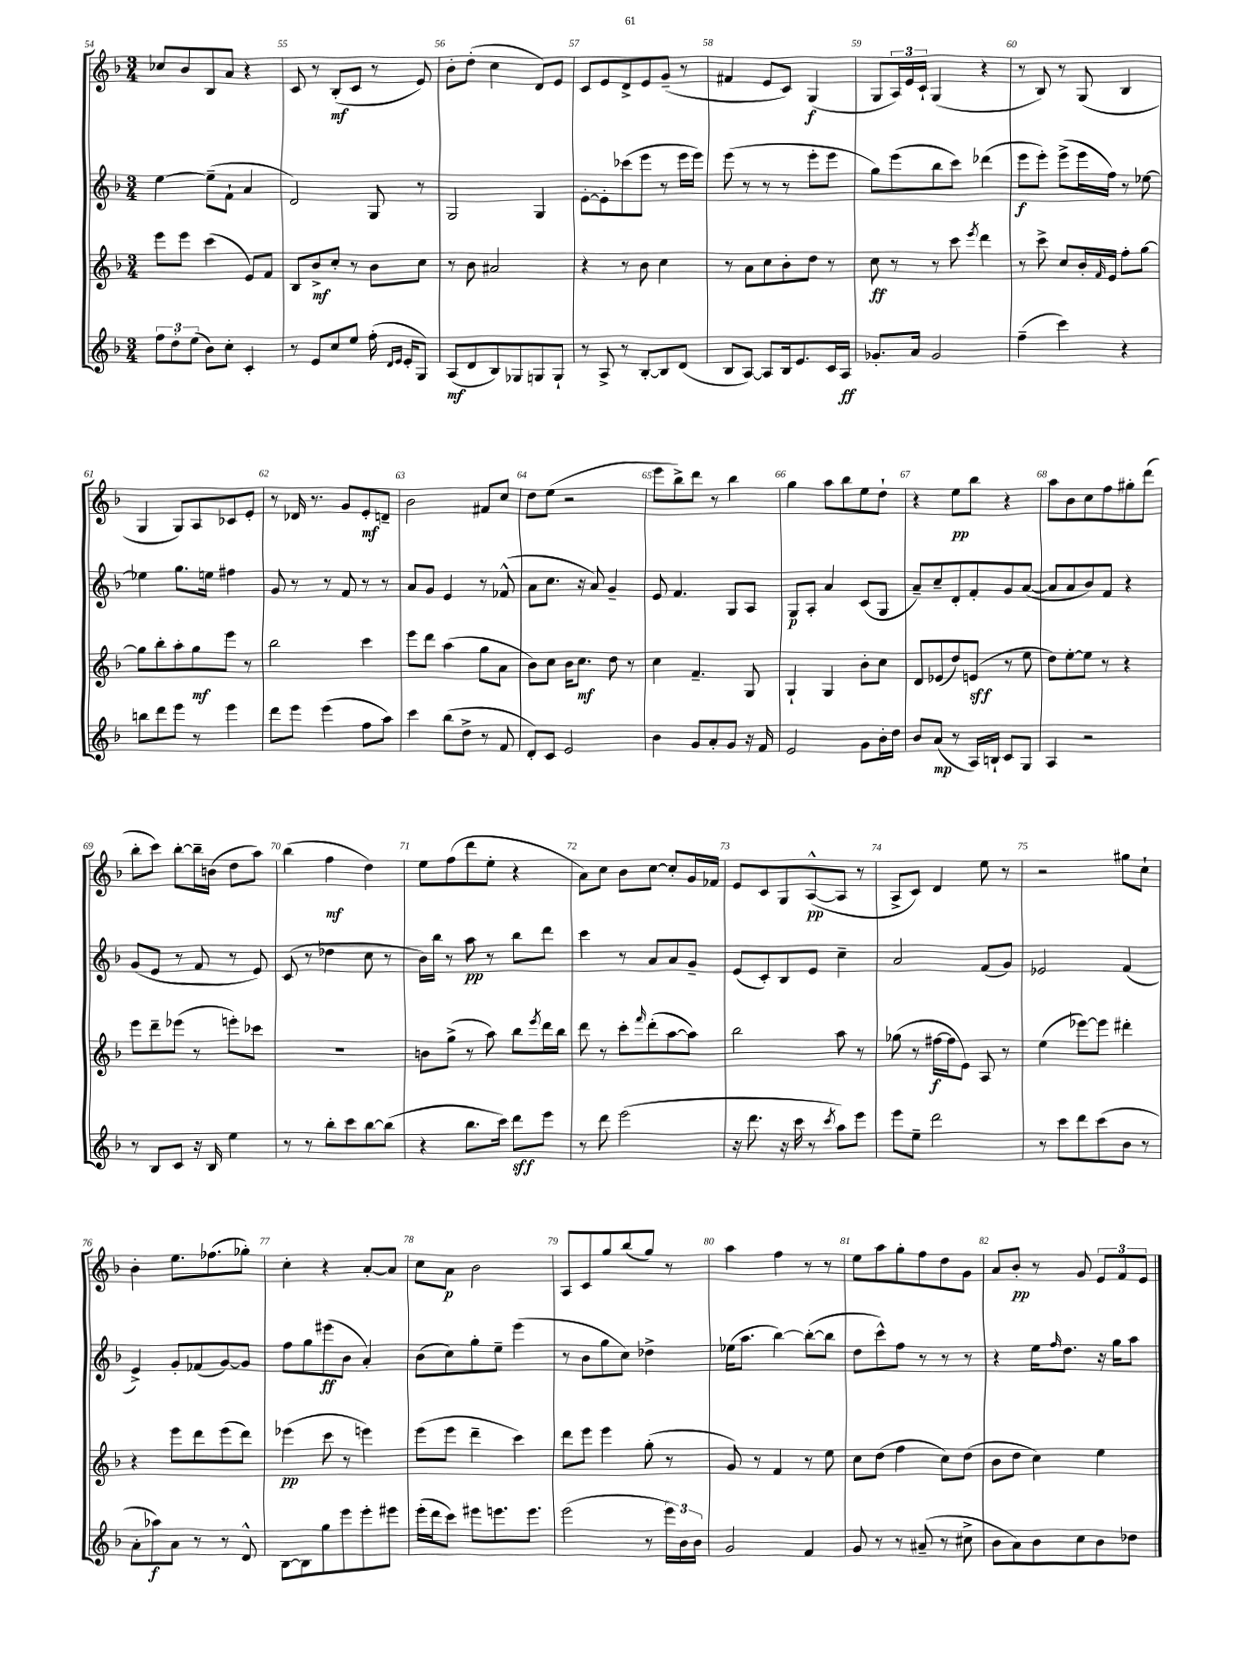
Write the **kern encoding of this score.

**kern	**dynam	**kern	**dynam	**kern	**dynam	**kern	**dynam
*part4	*part4	*part3	*part3	*part2	*part2	*part1	*part1
*staff4	*staff4	*staff3	*staff3	*staff2	*staff2	*staff1	*staff1
*clefG2	*	*clefG2	*	*clefG2	*	*clefG2	*
*k[b-]	*	*k[b-]	*	*k[b-]	*	*k[b-]	*
*M3/4	*	*M3/4	*	*M3/4	*	*M3/4	*
=54	=54	=54	=54	=54	=54	=54	=54
12ff\L	.	8eee\L	.	[4ee\	.	8cc-X/L	.
12dd'\	.	.	.	.	.	.	.
.	.	8eee\J	.	.	.	8b-/	.
(12ee\J	.	.	.	.	.	.	.
8b-\L)	.	(4ccc\	.	(8ee~\L]	.	8B-/	.
8cc'\J	.	.	.	8f`\J	.	8a/J	.
4c'/	.	8e/L)	.	4a/	.	4r	.
.	.	8f/J	.	.	.	.	.
=55	=55	=55	=55	=55	=55	=55	=55
8r	.	8B-/L	.	2d/)	.	8c/	.
8e/L	.	8b-^/	mf	.	.	8r	.
8cc/	.	8cc'/J	.	.	.	(8B-'/L	mf
8ee/J	.	8r	.	.	.	8c/J	.
(16ff'\	.	8b-\L	.	8G/	.	8r	.
16qqd/LL	.	.	.	.	.	.	.
16qqe/JJ	.	.	.	.	.	.	.
16e'/KL	.	.	.	.	.	.	.
8G/J)	.	8cc\J	.	8r	.	8e/)	.
=56	=56	=56	=56	=56	=56	=56	=56
(8A/L	mf	8r	.	2G/	.	8b-'\L	.
8d/	.	8b-\	.	.	.	(8dd'\J	.
8B-/)	.	2a#X/	.	.	.	4cc\	.
8G-X/	.	.	.	.	.	.	.
8Gn/	.	.	.	4G/	.	8d/L)	.
8G`/J	.	.	.	.	.	8e/J	.
=57	=57	=57	=57	=57	=57	=57	=57
8r	.	4r	.	[8e'\L	.	8c/L	.
8A^/	.	.	.	8e'\]	.	8e/	.
8r	.	8r	.	(8ccc-X\	.	8d^/	.
[8B-'/L	.	8b-\	.	8eee\J	.	8e/	.
8B-/]	.	4cc\	.	8r	.	(8g~/J	.
(8d/J	.	.	.	16eee\LL	.	8r	.
.	.	.	.	16eee\JJ)	.	.	.
=58	=58	=58	=58	=58	=58	=58	=58
8B-/L	.	8r	.	(8eee\	.	4f#X/	.
[8A/J)	.	8a\L	.	8r	.	.	.
8A/L]	.	8cc\	.	8r	.	8e/L	.
16B-/k	.	8b-'\	.	8r	.	8c/J)	.
8.e/	.	.	.	.	.	.	.
.	.	8dd\J	.	8eee'\L	.	(4G/	f
16c/L	.	8r	.	8eee\J	.	.	.
16A/JJ	ff	.	.	.	.	.	.
=59	=59	=59	=59	=59	=59	=59	=59
8.g-X'/L	.	8cc\	ff	8gg\L)	.	8G/L	.
.	.	8r	.	(8eee\	.	24A/L)	.
.	.	.	.	.	.	24e/	.
16a/Jk	.	.	.	.	.	.	.
.	.	.	.	.	.	24c`/JJ	.
2g-/	.	8r	.	8bb-\	.	(4G/	.
.	.	8ccc\	.	8ccc\J)	.	.	.
.	.	8qeee/	.	.	.	.	.
.	.	4ddd\	.	(4ddd-X\	.	4r	.
=60	=60	=60	=60	=60	=60	=60	=60
(4ff~\	.	8r	.	8eee\L	f	8r	.
.	.	8ccc^\	.	8eee'\J)	.	8B-/)	.
4ccc\)	.	8cc/L	.	(8eee^\L	.	8r	.
.	.	16b-'/L	.	16eee\L	.	(8G/	.
.	.	16qqf/	.	.	.	.	.
.	.	16e/JJ	.	16ff\JJ)	.	.	.
4r	.	8ff'\L	.	8r	.	4B-/	.
.	.	[8gg\J	.	[8ee-X\	.	.	.
!!LO:LB:g=z
=61	=61	=61	=61	=61	=61	=61	=61
8bbn\L	.	8gg\L]	.	4ee-X\]	.	4G/	.
8ddd\	.	8bb-'\	.	.	.	.	.
8eee\J	.	8aa'\	.	8.gg\L	.	8G/L)	.
8r	.	8gg\	mf	.	.	8A/	.
.	.	.	.	16een\Jk	.	.	.
4eee\	.	8eee\J	.	4ff#X\	.	8c-X/	.
.	.	8r	.	.	.	8e'/J	.
=62	=62	=62	=62	=62	=62	=62	=62
8ddd\L	.	2bb-\	.	8g/	.	8r	.
8eee\J	.	.	.	8r	.	16d-X/	.
.	.	.	.	.	.	8.r	.
(4eee\	.	.	.	8r	.	.	.
.	.	.	.	8f/	.	8g/L	.
8ff\L	.	4ccc\	.	8r	.	8e'/	mf
8aa\J)	.	.	.	8r	.	8dn~/J	.
=63	=63	=63	=63	=63	=63	=63	=63
4ccc\	.	8eee\L	.	8a/L	.	2b-\	.
.	.	8ddd\J	.	8g/J	.	.	.
(8bb-\L	.	(4aa\	.	4e/	.	.	.
8dd^\J	.	.	.	.	.	.	.
8r	.	8gg\L	.	8r	.	8f#X/L	.
8f/	.	8a\J	.	(8f-X^^/	.	8cc/J	.
=64	=64	=64	=64	=64	=64	=64	=64
8d'/L)	.	8b-\L)	.	8a\L	.	8dd\L	.
8c/J	.	8cc\J	.	8.cc\J	.	(8ee\J	.
2e/	.	16b-\KL	.	.	.	2r	.
.	.	8.cc\J	mf	16r	.	.	.
.	.	.	.	8a/)	.	.	.
.	.	8dd\	.	4g~/	.	.	.
.	.	8r	.	.	.	.	.
=65	=65	=65	=65	=65	=65	=65	=65
4b-\	.	4cc\	.	8e/	.	8eee\L	.
.	.	.	.	4.f/	.	8bb-^\)	.
8g/L	.	4.f~/	.	.	.	8ddd\J	.
8a'/	.	.	.	.	.	8r	.
8g/J	.	.	.	8G/L	.	4bb-\	.
16r	.	8G/	.	8A/J	.	.	.
16f/	.	.	.	.	.	.	.
=66	=66	=66	=66	=66	=66	=66	=66
2e/	.	4G`/	.	8G/L	p	4gg\	.
.	.	.	.	8A'/J	.	.	.
.	.	4G/	.	4a/	.	8aa\L	.
.	.	.	.	.	.	8bb-\	.
8g\L	.	8b-'\L	.	(8c/L	.	8ee\	.
16b-'\L	.	8cc\J	.	8G/J	.	8dd`\J	.
16dd\JJ	.	.	.	.	.	.	.
=67	=67	=67	=67	=67	=67	=67	=67
8b-/L	.	8d/L	.	8a~/L)	.	4r	.
(8a/J	mp	(8e-X/	.	8cc~/	.	.	.
8r	.	8dd/)	.	8d'/	.	8ee\L	pp
16A/LL)	.	(8en/J	sff	8f'/	.	8bb-\J	.
16Bn`/JJ	.	.	.	.	.	.	.
8c/L	.	8r	.	8g/	.	4r	.
8G/J	.	8ee\	.	([8a/J	.	.	.
=68	=68	=68	=68	=68	=68	=68	=68
4A/	.	8dd\L)	.	8a/L]	.	8aa\L	.
.	.	[8ee'\	.	8a/	.	8b-\	.
2r	.	8ee\J]	.	8b-/)	.	8cc\	.
.	.	8r	.	8f/J	.	8ff\	.
.	.	4r	.	4r	.	8gg#X'\	.
.	.	.	.	.	.	(8ddd\J	.
!!LO:LB:g=z
=69	=69	=69	=69	=69	=69	=69	=69
8r	.	8eee\L	.	(8g/L	.	8bb-'\L	.
8B-/L	.	8ddd~\	.	8e/J	.	8ccc\J)	.
8c/J	.	(8eee-X\J	.	8r	.	[8bb-'\L	.
16r	.	8r	.	8f/	.	16bb-~\L]	.
16B-/	.	.	.	.	.	(16bn\JJ	.
4ee\	.	8eeen'\L)	.	8r	.	8dd\L	.
.	.	8ccc-X\J	.	8e/)	.	8aa\J)	.
=70	=70	=70	=70	=70	=70	=70	=70
8r	.	2.r	.	(8c/	.	(4bb-\	.
8r	.	.	.	8r	.	.	.
8bb-'\L	.	.	.	4dd-X\	.	4ff\	mf
8ccc\	.	.	.	.	.	.	.
[8bb-\	.	.	.	8cc\	.	4dd\)	.
(8bb-\J]	.	.	.	8r	.	.	.
=71	=71	=71	=71	=71	=71	=71	=71
4r	.	8bn\L	.	16b-\LL)	.	8ee\L	.
.	.	.	.	16bb-\JJ	.	.	.
.	.	(8gg^\J	.	8r	.	(8ff\	.
8.bb-\L	.	8r	.	8aa\	pp	8ddd\	.
.	.	8aa\)	.	8r	.	8ee'\J	.
16ccc\Jk)	.	.	.	.	.	.	.
8ddd\L	sff	8bb-\L	.	8bb-\L	.	4r	.
.	.	8qeee/	.	.	.	.	.
8eee\J	.	16ddd\L	.	8ddd\J	.	.	.
.	.	16bb-\JJ	.	.	.	.	.
=72	=72	=72	=72	=72	=72	=72	=72
8r	.	8ddd\	.	4ccc\	.	8a\L)	.
8ddd\	.	8r	.	.	.	8cc\J	.
(2eee\	.	8ccc'\L	.	8r	.	8b-\L	.
.	.	16qqfff/	.	.	.	.	.
.	.	(8ddd'\	.	8a/L	.	[8cc\J	.
.	.	[8aa\	.	8a/	.	8cc'/L]	.
.	.	8aa\J])	.	8g~/J	.	16g/L	.
.	.	.	.	.	.	16f-X/JJ	.
=73	=73	=73	=73	=73	=73	=73	=73
16r	.	2bb-\	.	(8e/L	.	8e/L	.
8.ddd\	.	.	.	.	.	.	.
.	.	.	.	8c'/)	.	8c/	.
16r	.	.	.	8B-/	.	8G/	.
16ccc\	.	.	.	.	.	.	.
8r	.	.	.	8e/J	.	([8A^^/	pp
8qccc/	.	.	.	.	.	.	.
8aa\L)	.	8aa\	.	4cc~\	.	8A/J]	.
8eee\J	.	8r	.	.	.	8r	.
=74	=74	=74	=74	=74	=74	=74	=74
8eee\L	.	(8gg-X\	.	2a/	.	8A^/L	.
8ee~\J	.	8r	.	.	.	8c/J)	.
2ddd\	.	[16ff#X\LL	f	.	.	4d/	.
.	.	16ff#\J]	.	.	.	.	.
.	.	8e\J)	.	.	.	.	.
.	.	8A/	.	(8f/L	.	8ee\	.
.	.	8r	.	8g/J)	.	8r	.
=75	=75	=75	=75	=75	=75	=75	=75
8r	.	(4ee\	.	2e-X/	.	2r	.
8ccc\L	.	.	.	.	.	.	.
8ddd\	.	[8eee-X\L)	.	.	.	.	.
(8ccc\	.	8eee-\J]	.	.	.	.	.
8b-\J	.	4ddd#X'\	.	(4f/	.	8gg#X\L	.
8r	.	.	.	.	.	8cc`\J	.
!!LO:LB:g=z
=76	=76	=76	=76	=76	=76	=76	=76
8a'\L	.	4r	.	4e^/)	.	4b-'\	.
8aa-X\)	f	.	.	.	.	.	.
8a\J	.	8eee\L	.	8g'/L	.	8.ee\L	.
8r	.	8ddd\	.	(8f-X/	.	.	.
.	.	.	.	.	.	(8.ff-X\	.
8r	.	(8eee\	.	[8g/)	.	.	.
8d^^/	.	8ddd\J)	.	8g/J]	.	8gg-X'\J)	.
=77	=77	=77	=77	=77	=77	=77	=77
[8B-\L	.	(4eee-X\	pp	8ff\L	.	4cc'\	.
8B-\]	.	.	.	8gg\	.	.	.
8gg\	.	8ccc\	.	(8eee#X\	ff	4r	.
8eee\	.	8r	.	8b-\J	.	.	.
8eee'\	.	4eeen\)	.	4a'/)	.	[8a'/L	.
8eee#X\J	.	.	.	.	.	8a/J]	.
=78	=78	=78	=78	=78	=78	=78	=78
(16eee'\LL	.	(8eee\L	.	(8b-\L	.	8cc\L	.
16ddd\J	.	.	.	.	.	.	.
8ccc\J)	.	8eee\J	.	8cc\)	.	8a\J	p
8eee#X\L	.	4ddd~\	.	8gg'\	.	2b-\	.
8.eeen\	.	.	.	8ee~\J	.	.	.
.	.	4ccc\)	.	(4eee\	.	.	.
8.eee\J	.	.	.	.	.	.	.
=79	=79	=79	=79	=79	=79	=79	=79
(2eee\	.	8ddd\L	.	8r	.	8A/L	.
.	.	8eee\J	.	8b-\L	.	8c/	.
.	.	4eee\	.	8gg\	.	8gg/	.
.	.	.	.	8cc\J)	.	(8bb-/	.
8r	.	(8gg'\	.	4dd-X^\	.	8gg/J)	.
24eee\LL)	.	8r	.	.	.	8r	.
24b-\	.	.	.	.	.	.	.
24b-\JJ	.	.	.	.	.	.	.
=80	=80	=80	=80	=80	=80	=80	=80
2g/	.	8g/)	.	(16ee-X\KL	.	4aa\	.
.	.	.	.	8.aa\J	.	.	.
.	.	8r	.	.	.	.	.
.	.	4f/	.	[4bb-\)	.	4ff\	.
4f/	.	8r	.	(8bb-'\L_	.	8r	.
.	.	8ee\	.	8bb-\J]	.	8r	.
=81	=81	=81	=81	=81	=81	=81	=81
8g/	.	8cc\L	.	8dd\L	.	8ee\L	.
8r	.	(8dd\J	.	8ccc^^\)	.	8aa\	.
8r	.	4ff\	.	8ff\J	.	8gg'\	.
(8a#X~/	.	.	.	8r	.	8ff\	.
8r	.	8cc\L)	.	8r	.	8dd\	.
8cc#X^\	.	(8dd\J	.	8r	.	8g\J	.
=82	=82	=82	=82	=82	=82	=82	=82
8b-\L	.	8b-\L	.	4r	.	8a/L	.
8a\)	.	8dd\J	.	.	.	8b-'/J	pp
8b-\	.	4cc\)	.	16ee\KL	.	8r	.
.	.	.	.	16qqff/	.	.	.
.	.	.	.	8.dd\J	.	.	.
8cc\	.	.	.	.	.	8g/	.
8b-\	.	4ee\	.	16r	.	12e/L	.
.	.	.	.	16gg\KL	.	.	.
.	.	.	.	.	.	12f/	.
8dd-X\J	.	.	.	8aa\J	.	.	.
.	.	.	.	.	.	12e/J	.
==	==	==	==	==	==	==	==
*-	*-	*-	*-	*-	*-	*-	*-
